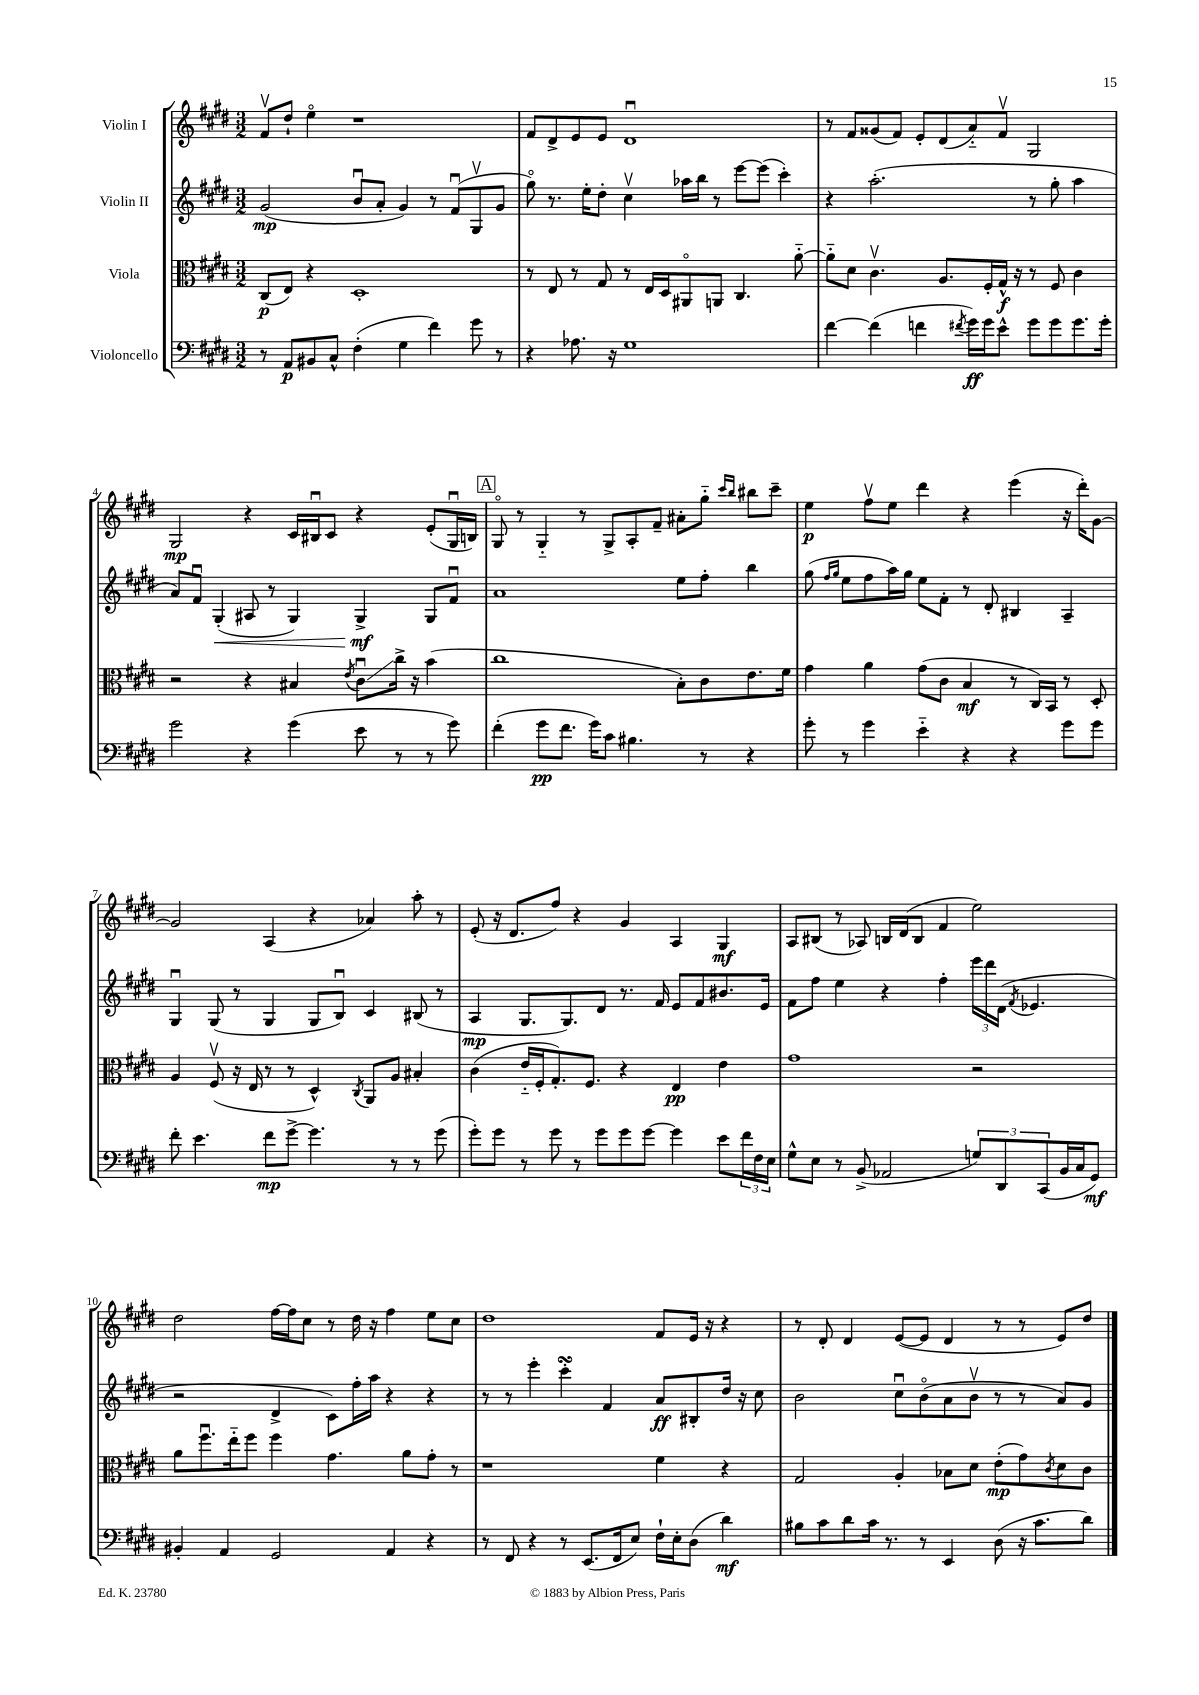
<<
\new StaffGroup <<
\new Staff = "s0" \with { instrumentName = "Violin I" } {
    \clef treble \key e \major \numericTimeSignature \time 3/2
    fis'8\upbow dis''8-! e''4\flageolet r1 |
    fis'8 dis'8-> e'8 e'8 dis'1\downbow |
    r8 fis'8 gisis'8( fis'8) e'8-. dis'8( a'8-_) fis'8\upbow gis2 |
    gis2\mp r4 cis'16 bis16\downbow cis'8 r4 e'8-.( gis16\downbow b16) |
    \mark \markup { \box "A" } gis8\flageolet r8 gis4-_ r8 gis8-> a8-. fis'8-- ais'8-. gis''8-_ \grace { cis'''16 b''16 } bis''8 cis'''8-- |
    e''4\p fis''8\upbow e''8 dis'''4 r4 e'''4( r16 dis'''16-.) gis'8~ |
    gis'2 a4( r4 aes'4) a''8-. r8 |
    e'8-.( r16 dis'8. fis''8) r4 gis'4 a4 gis4\mf |
    a8 bis8( r8 aes8) b16 dis'16( b8 fis'4 e''2) |
    dis''2 fis''16~ fis''16 cis''8 r8 dis''16 r16 fis''4 e''8 cis''8 |
    dis''1 fis'8 e'16 r16 r4 |
    r8 dis'8-. dis'4 e'8~( e'8 dis'4 r8 r8 e'8) dis''8 \bar "|." |
}
\new Staff = "s1" \with { instrumentName = "Violin II" } {
    \clef treble \key e \major \numericTimeSignature \time 3/2
    gis'2\mp( b'8\downbow a'8-. gis'4) r8 fis'8\downbow( gis8\upbow gis'8 |
    gis''8\flageolet) r8. e''16-. dis''8-. cis''4\upbow aes''16 b''16 r8 e'''8~ e'''8( cis'''4-.) |
    r4 a''2.-.( r8 gis''8-. a''4 |
    a'8) fis'8\downbow gis4-.\<( ais8 r8 gis4) gis4->\mf\! gis8 fis'8\downbow |
    \mark \markup { \box "A" } a'1 e''8 fis''8-. b''4 |
    gis''8( \grace { fis''16 gis''16 } e''8 fis''8 a''16) gis''16 e''8 fis'8-. r8 dis'8-. bis4 a4-- |
    gis4\downbow gis8( r8 gis4 gis8 b8\downbow) cis'4 bis8( r8 |
    a4\mp gis8. gis8.) dis'8 r8. fis'16 e'8 fis'8 bis'8. e'16 |
    fis'8 fis''8 e''4 r4 fis''4-. \tuplet 3/2 { e'''16 dis'''16 dis'16( } \acciaccatura { fis'8 } ees'4. |
    r2 dis'4-> cis'8) fis''16-. a''16 r4 r4 |
    r8 r8 e'''4-. cis'''4-.\turn fis'4 a'8\ff bis8-. dis''16 r16 cis''8 |
    b'2 cis''8\downbow b'8\flageolet( a'8 b'8\upbow r8 r8 a'8) gis'8 \bar "|." |
}
\new Staff = "s2" \with { instrumentName = "Viola" } {
    \clef alto \key e \major \numericTimeSignature \time 3/2
    cis8\p( e8) r4 dis1-. |
    r8 e8 r8 gis8 r8 e16 dis16 ais,8\flageolet a,8 cis4. a'8~-_ |
    a'8-_ dis'8 cis'4.\upbow a8. fis16-. gis16-^\f r16 r8 fis8 cis'4 |
    r2 r4 bis4 \acciaccatura { e'8 } cis'8\downbow\glissando cis''16-> r16 b'4( |
    \mark \markup { \box "A" } cis''1 b8-.) cis'8 e'8. fis'16 |
    gis'4 a'4 gis'8( cis'8 b4\mf r8 cis16) b,16 r8 dis8-. |
    a4 fis8\upbow( r16 e16 r8 r8 dis4-^) \acciaccatura { cis8 } a,8 a8 bis4-. |
    cis'4( e'16-_ fis16-. gis8.-.) fis8. r4 e4\pp e'4 |
    gis'1 r2 |
    a'8 fis''8.\downbow e''16-_ fis''8 fis''4 gis'4. a'8 gis'8-. r8 |
    r1 fis'4 r4 |
    gis2 a4-. bes8 dis'8 e'8-.\mp( gis'8) \acciaccatura { cis'8 } dis'8 cis'8 \bar "|." |
}
\new Staff = "s3" \with { instrumentName = "Violoncello" } {
    \clef bass \key e \major \numericTimeSignature \time 3/2
    r8 a,8\p bis,8 cis8-^ fis4-.( gis4 fis'4) gis'8 r8 |
    r4 aes8. r16 gis1 |
    fis'4~ fis'4( f'4 \acciaccatura { fis'8 } gis'16\ff) gis'16 e'8-^ gis'8 gis'8 gis'8. gis'16-. |
    gis'2 r4 gis'4( e'8 r8 r8 gis'8) |
    \mark \markup { \box "A" } fis'4-.( gis'8\pp fis'8. gis'16) cis'8 bis4. r8 r4 |
    gis'8-. r8 gis'4 e'4-_ r4 r4 gis'8 gis'8 |
    fis'8-. e'4. fis'8\mp gis'8~-> gis'4. r8 r8 gis'8( |
    gis'8-.) gis'8 r8 gis'8 r8 gis'8 gis'8 gis'8~ gis'4 e'8 \tuplet 3/2 { fis'16 fis16 e16 } |
    gis8-^ e8 r8 b,8->( aes,2 \tuplet 3/2 { g8) dis,8 cis,8( } b,16 cis16 gis,8\mf) |
    bis,4-. a,4 gis,2 a,4 r4 |
    r8 fis,8 r4 r8 e,8.( fis,16 e8) fis16-! e16-. dis8( dis'4\mf) |
    bis8 cis'8 dis'8 cis'16 r8. r8 e,4 dis8( r16 cis'8. dis'8) \bar "|." |
}
>>
>>
